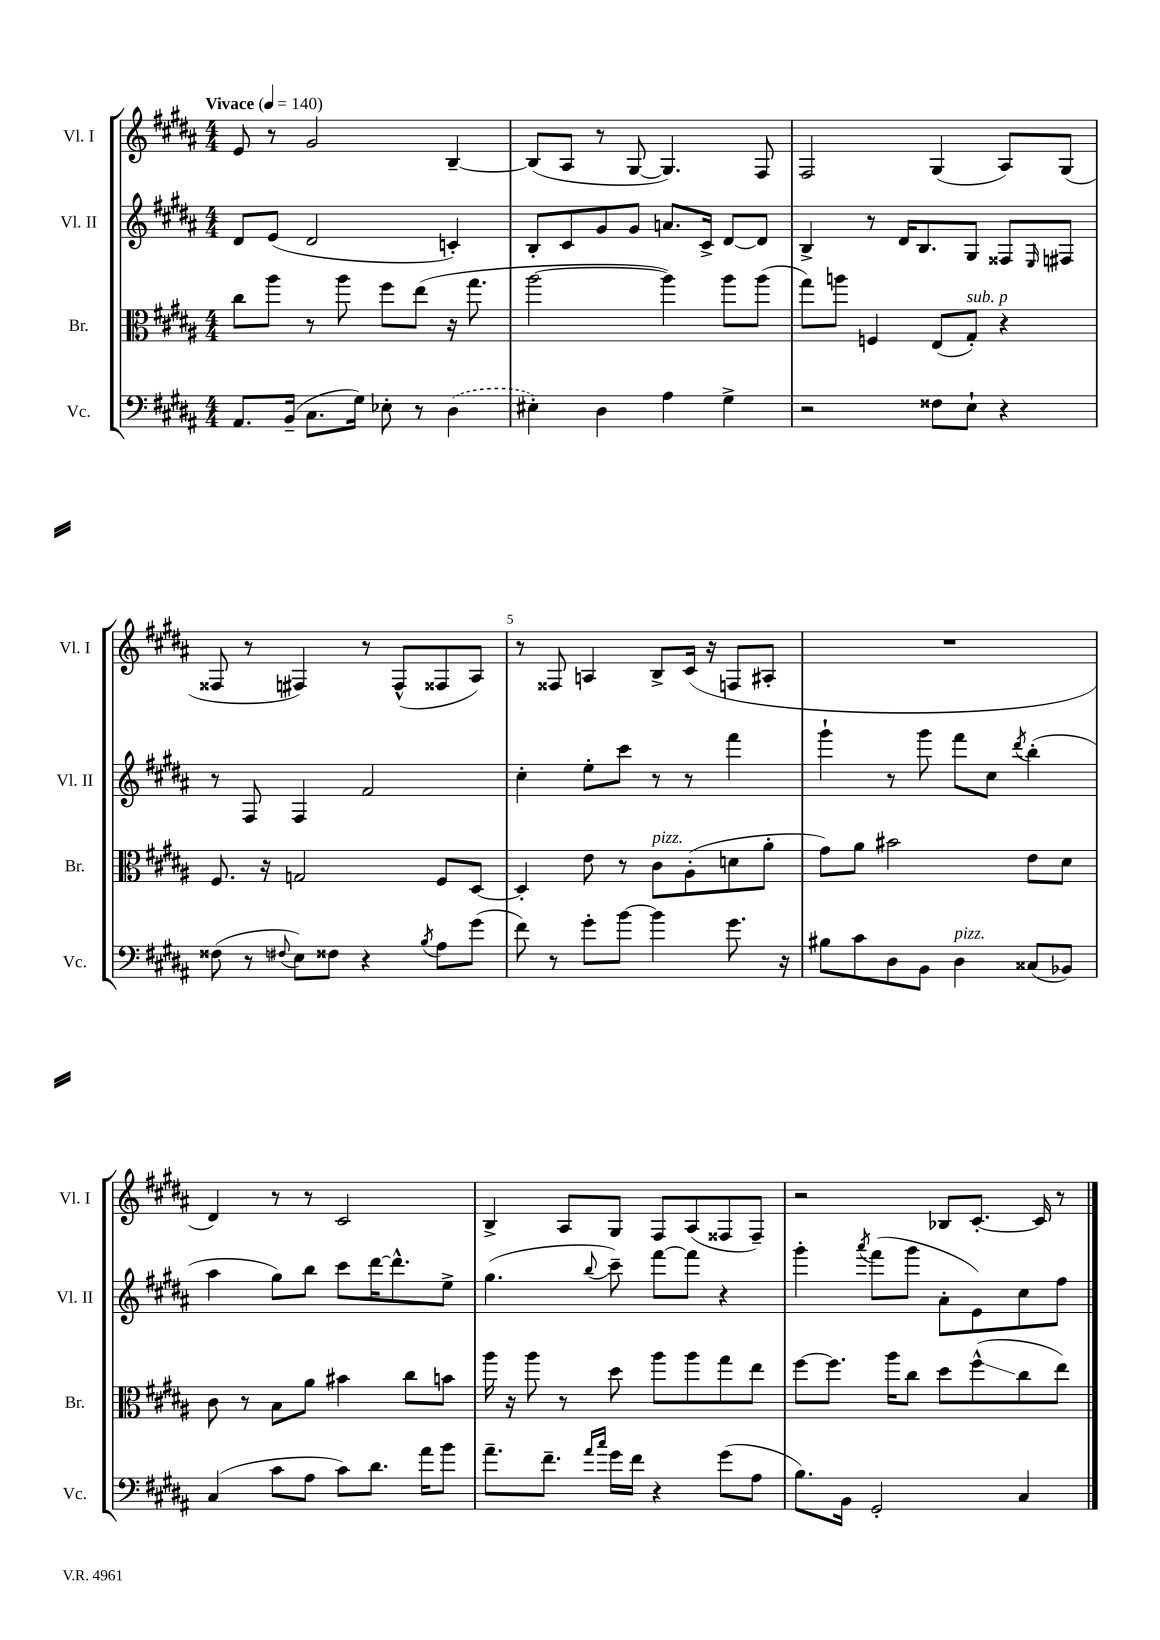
<<
\new StaffGroup <<
\new Staff = "s0" \with { instrumentName = "Vl. I" shortInstrumentName = "Vl. I" } {
    \clef treble \key b \major \numericTimeSignature \time 4/4 \tempo "Vivace" 4 = 140
    e'8 r8 gis'2 b4~-- |
    b8( ais8 r8 gis8~ gis4.) fis8 |
    fis2 gis4( ais8) gis8( |
    fisis8 r8 fis4) r8 fis8-^( fisis8 ais8) |
    r8 fisis8 a4 b8-> cis'16( r16 f8 ais8-. |
    R1 |
    dis'4) r8 r8 cis'2 |
    b4-> ais8 gis8 fis8 ais8( fisis8 fisis8--) |
    r2 bes8 cis'8.~-. cis'16 r8 \bar "|." |
}
\new Staff = "s1" \with { instrumentName = "Vl. II" shortInstrumentName = "Vl. II" } {
    \clef treble \key b \major \numericTimeSignature \time 4/4
    dis'8 e'8( dis'2 c'4-.) |
    b8-. cis'8 gis'8 gis'8 a'8. cis'16-> dis'8~ dis'8 |
    b4-> r8 dis'16 b8. gis8 fisis8 \grace { e16 } fis8 |
    r8 fis8 fis4 fis'2 |
    cis''4-. e''8-. cis'''8 r8 r8 fis'''4 |
    gis'''4-! r8 gis'''8 fis'''8 cis''8 \acciaccatura { dis'''8 } b''4-.( |
    ais''4 gis''8) b''8 cis'''8 dis'''16~ dis'''8.-^ e''8-> |
    gis''4.( \appoggiatura { b''8 } cis'''8--) fis'''8~ fis'''8 r4 |
    gis'''4-. \acciaccatura { ais'''8 } fis'''8( gis'''8 ais'8-. e'8) cis''8 fis''8 \bar "|." |
}
\new Staff = "s2" \with { instrumentName = "Br." shortInstrumentName = "Br." } {
    \clef alto \key b \major \numericTimeSignature \time 4/4
    cis''8 ais''8 r8 ais''8 fis''8 e''8( r16 gis''8. |
    ais''2~ ais''4) ais''8 ais''8( |
    gis''8) a''8 f4 e8( gis8-.^\markup { \italic "sub. p" }) r4 |
    fis8. r16 g2 fis8 dis8~ |
    dis4-. e'8 r8 cis'8^\markup { \italic "pizz." } ais8-.( d'8 ais'8-. |
    gis'8) ais'8 bis'2 e'8 dis'8 |
    cis'8 r8 b8 ais'8 bis'4 cis''8 b'8 |
    ais''16 r16 ais''8 r8 dis''8 ais''8 ais''8 gis''8 e''8 |
    fis''8~ fis''8. ais''16 cis''8 dis''8 fis''8-^\glissando( cis''8 e''8) \bar "|." |
}
\new Staff = "s3" \with { instrumentName = "Vc." shortInstrumentName = "Vc." } {
    \clef bass \key b \major \numericTimeSignature \time 4/4
    ais,8. b,16--( cis8. gis16) ees8-. r8 \once \slurDashed dis4( |
    eis4-.) dis4 ais4 gis4-> |
    r2 fisis8 e8-! r4 |
    fisis8( r8 \appoggiatura { fis8 } e8) fisis8 r4 \acciaccatura { b8 } ais8 gis'8( |
    fis'8) r8 gis'8-. b'8~ b'4 gis'8. r16 |
    bis8 cis'8 dis8 b,8 dis4^\markup { \italic "pizz." } cisis8( bes,8) |
    cis4( cis'8 ais8 cis'8) dis'8. ais'16 b'8 |
    ais'8.-- fis'8.-- \grace { ais'16 cis''16 } gis'16 fis'16 r4 gis'8( ais8 |
    b8.) b,16 gis,2-. cis4 \bar "|." |
}
>>
>>
\layout { \context { \Score \override BarNumber.break-visibility = ##(#f #t #t) barNumberVisibility = #(every-nth-bar-number-visible 5) } }
